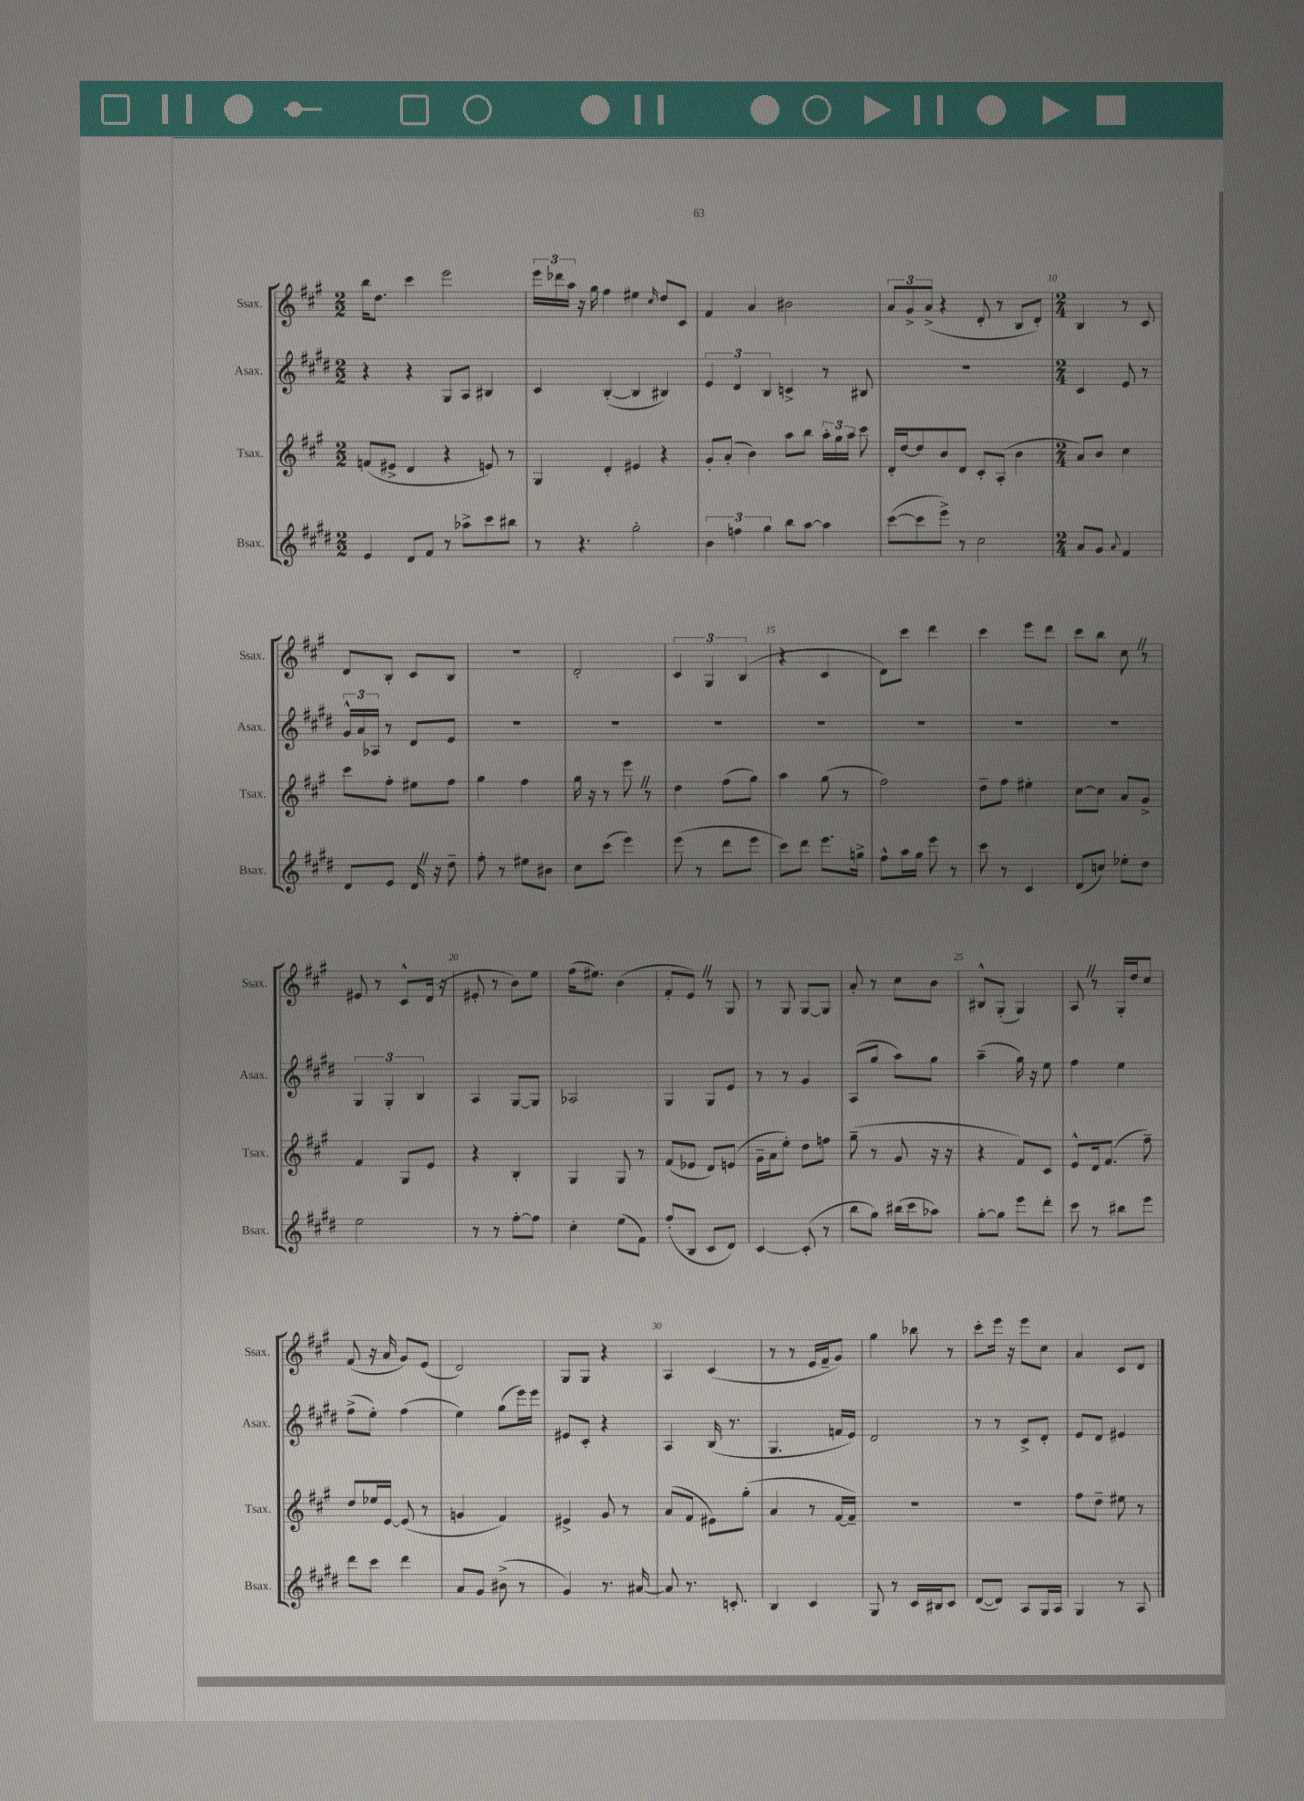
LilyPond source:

<<
\new StaffGroup <<
\new Staff = "s0" \with { instrumentName = "Ssax." shortInstrumentName = "Ssax." } {
    \clef treble \key a \major \numericTimeSignature \time 2/2
    \autoBeamOff b''16[ d''8.] cis'''4 e'''2 |
    \tuplet 3/2 { e'''16[ des'''16 a''16] } r16 gis''16 fis''4 eis''4 \grace { cis''16 } d''8[ cis'8] |
    fis'4 a'4 bis'2 |
    \tuplet 3/2 { a'8[ gis'8-> a'8]->( } r4 d'8-. r8 b8[ d'8]-.) |
    \numericTimeSignature \time 2/4 b4 r8 cis'8 |
    d'8[ b8]-. cis'8[ b8] |
    R2 |
    d'2-. |
    \tuplet 3/2 { cis'4 gis4 b4( } |
    r4 cis'4 |
    d'8[) cis'''8] d'''4 |
    cis'''4 e'''8[ d'''8] |
    cis'''8[ b''8] cis''8 \once \override BreathingSign.text = \markup { \musicglyph "scripts.caesura.straight" } \breathe r8 |
    eis'8 r8 cis'8[-^ d'16]( r16 |
    eis'8-. r8 b'8[) e''8] |
    fis''16[( eis''8.]) b'4( |
    fis'8[-. e'8]) \once \override BreathingSign.text = \markup { \musicglyph "scripts.caesura.straight" } \breathe r8 gis8 |
    r8 gis8 gis8[~ gis8] |
    a'8-. r8 cis''8[ b'8] |
    bis8[-^ gis8]-.( gis4) |
    a8 \once \override BreathingSign.text = \markup { \musicglyph "scripts.caesura.straight" } \breathe r8 gis16[-. d''16 cis''8] |
    fis'8( r16 a'16 gis'8[) e'8]( |
    d'2) |
    gis8[ gis8] r4 |
    a4 cis'4( |
    r8 r8 e'16[ fis'16-- gis'8]) |
    gis''4 bes''8 r8 |
    cis'''8[-. e'''16] r16 e'''8[ cis''8] |
    a'4 cis'8[ d'8] \bar "|." |
}
\new Staff = "s1" \with { instrumentName = "Asax." shortInstrumentName = "Asax." } {
    \clef treble \key e \major \numericTimeSignature \time 2/2
    \autoBeamOff r4 r4 gis8[ a8] bis4 |
    cis'4 b4~-.( b4 bis4) |
    \tuplet 3/2 { e'4 dis'4 b4 } c'4-> r8 bis8 |
    R1 |
    \numericTimeSignature \time 2/4 cis'4 e'8 r8 |
    \tuplet 3/2 { gis'16[-^ a'16 aes16] } r8 dis'8[ e'8] |
    r2 |
    R2 |
    R2 |
    R2 |
    R2 |
    R2 |
    R2 |
    \tuplet 3/2 { gis4 gis4-. b4 } |
    a4 gis8[~ gis8] |
    aes2 |
    gis4 gis8[ e'8] |
    r8 r8 gis'4 |
    a8[( gis''8] a''8[) gis''8] |
    a''4--( gis''16) r16 e''8 |
    fis''4 e''4 |
    fis''8[->( e''8]-.) fis''4( |
    e''4) gis''8[( e'''16) e'''16] |
    eis'8[ cis'8]-. r4 |
    a4 b16( r8. |
    gis4. f'16[ e'16]) |
    dis'2 |
    r8 r8 cis'8[-> dis'8]-. |
    e'8[ dis'8] eis'4 \bar "|." |
}
\new Staff = "s2" \with { instrumentName = "Tsax." shortInstrumentName = "Tsax." } {
    \clef treble \key a \major \numericTimeSignature \time 2/2
    \autoBeamOff f'8[( eis'8]-> d'4 r4 e'8) r8 |
    gis4 d'4-. eis'4 r4 |
    gis'8[-. a'8]-.( b'4) a''8[ b''8] \tuplet 3/2 { a''16[-. gis''16 a''16] } cis'''8 |
    d'16[-. d''16~ d''8 b'8 d'8] cis'8[-. a8]-.( b'4 |
    \numericTimeSignature \time 2/4 a'8[) b'8] cis''4 |
    cis'''8[ fis''8]-. eis''8[ fis''8] |
    gis''4 fis''4 |
    gis''16 r16 r8 e'''8 \once \override BreathingSign.text = \markup { \musicglyph "scripts.caesura.straight" } \breathe r8 |
    d''4 fis''8[( gis''8]) |
    a''4 gis''8( r8 |
    fis''2) |
    d''8[-- fis''8] eis''4-. |
    cis''8[~ cis''8] a'8[ gis'8]-> |
    fis'4 gis8[ e'8] |
    r4 b4-. |
    gis4 gis8 r8 |
    fis'8[( ees'8] d'8[) e'8]( |
    gis'16[-- a'16 e''8]-.) d''8[ f''8] |
    gis''8--( r8 gis'8 r16 r16 |
    r4 fis'8[) cis'8] |
    e'8[-^ d'16 fis'8.]( fis''8--) |
    d''8[ ees''16 e'16]~ e'8( r8 |
    g'4 fis'4) |
    eis'4-> gis'8 r8 |
    a'8[( fis'8] eis'8[) gis''8]-.( |
    a'4 r8 fis'16[~ fis'16]--) |
    R2 |
    R2 |
    fis''8[ d''8]-- eis''8 r8 \bar "|." |
}
\new Staff = "s3" \with { instrumentName = "Bsax." shortInstrumentName = "Bsax." } {
    \clef treble \key e \major \numericTimeSignature \time 2/2
    \autoBeamOff e'4 dis'8[ fis'8] r8 aes''8[-> cis'''8 bis''8] |
    r8 r4. gis''2-. |
    \tuplet 3/2 { b'4 f''4 gis''4 } b''8[ a''8]~ a''4 |
    cis'''8[~( cis'''8 e'''8]->) r8 cis''2 |
    \numericTimeSignature \time 2/4 a'8[ gis'8] \appoggiatura { a'8 } fis'4 |
    dis'8[ e'8] dis'16 \once \override BreathingSign.text = \markup { \musicglyph "scripts.caesura.straight" } \breathe r16 dis''8-- |
    fis''8-. r8 eis''8[ bis'8] |
    cis''8[ cis'''8]( e'''4) |
    e'''8( r8 dis'''8[ e'''8] |
    cis'''8[) dis'''8] e'''8.[ g''16]-> |
    fis''8[-^ a''16 gis''16] e'''8 r8 |
    cis'''8 r8 cis'4 |
    dis'8[( c''8]) ees''8[-. dis''8] |
    e''2 |
    r8 r8 fis''8[~-. fis''8] |
    cis''4-. e''8[( fis'8]) |
    fis''8[-.( b8] cis'8[ dis'8]) |
    cis'4~ cis'8-.( r8 |
    b''8[ gis''8]) bis''16[( cis'''16 aes''8]) |
    gis''8[~-. gis''8] e'''8[ dis'''8]-. |
    cis'''8 r8 bis''8[ e'''8] |
    dis'''8[ cis'''8] dis'''4 |
    a'8[ gis'8] bis'8->( r8 |
    gis'4) r8. ais'16~ |
    ais'8 r8. c'8.-. |
    b4 cis'4 |
    gis8 r8 cis'16[ bis16 cis'8] |
    dis'8[~( dis'8]) a8[ gis16 a16] |
    gis4 r8 a8 \bar "|." |
}
>>
>>
\layout { \context { \Score currentBarNumber = #6 \override BarNumber.break-visibility = ##(#f #t #t) barNumberVisibility = #(every-nth-bar-number-visible 5) } }
